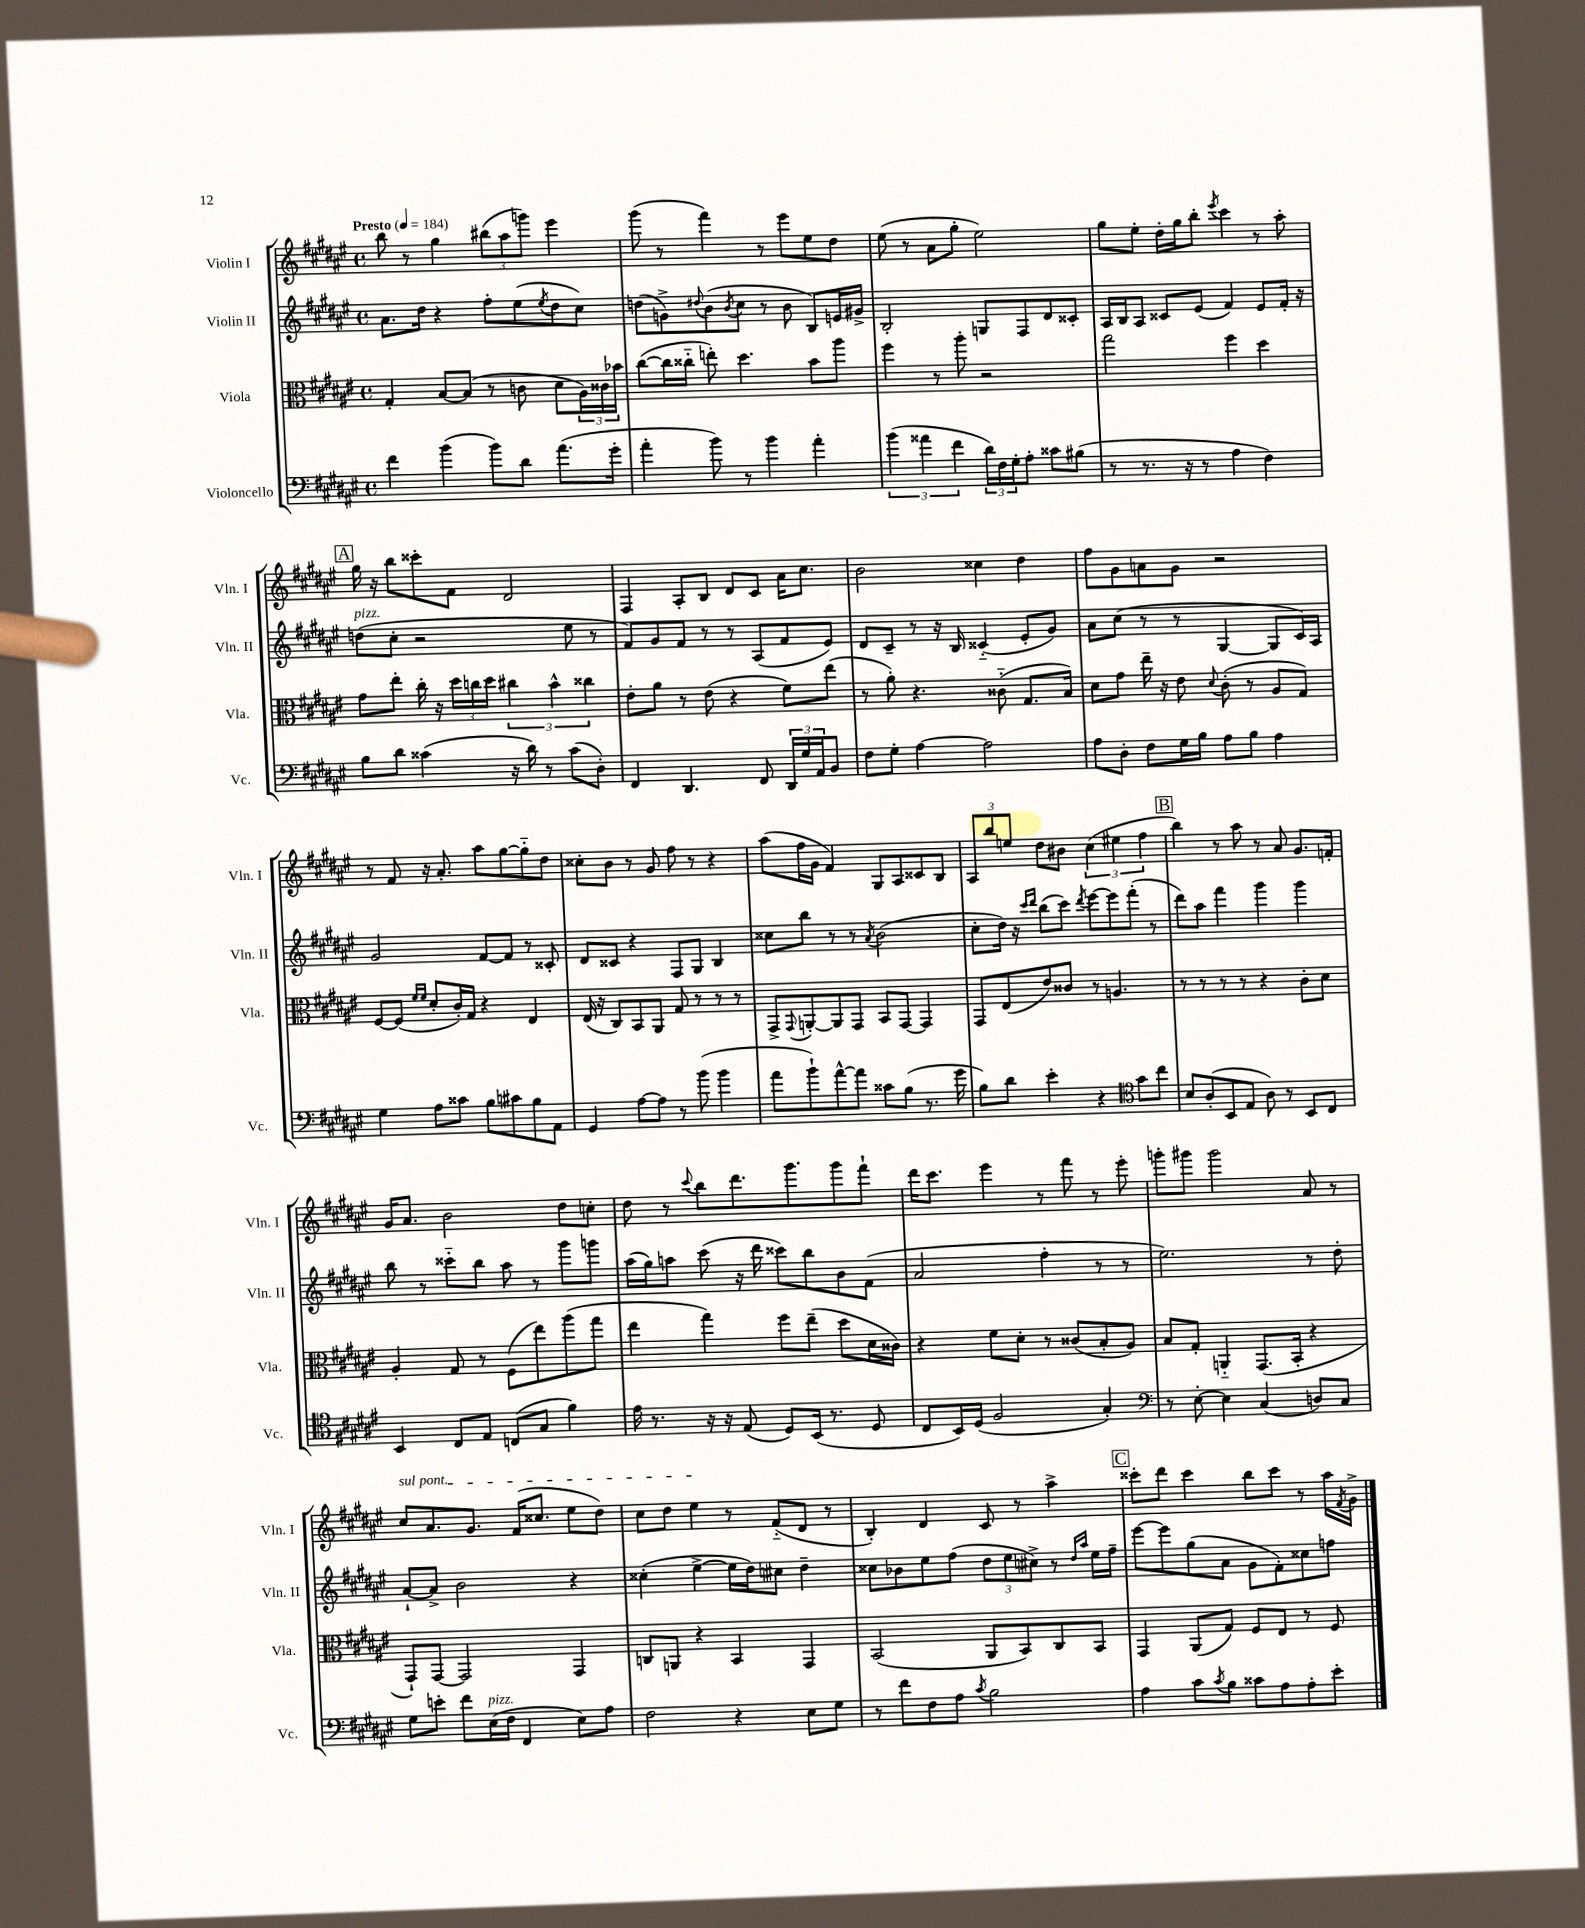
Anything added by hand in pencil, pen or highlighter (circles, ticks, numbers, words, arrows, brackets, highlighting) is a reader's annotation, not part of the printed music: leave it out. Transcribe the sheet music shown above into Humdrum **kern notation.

**kern	**kern	**kern	**kern
*staff4	*staff3	*staff2	*staff1
*clefF4	*clefC3	*clefG2	*clefG2
*k[f#c#g#d#a#e#]	*k[f#c#g#d#a#e#]	*k[f#c#g#d#a#e#]	*k[f#c#g#d#a#e#]
*M4/4	*M4/4	*M4/4	*M4/4
*met(c)	*met(c)	*met(c)	*met(c)
*MM184	*MM184	*MM184	*MM184
4f#\	4G#'/	8.a#\L	8bb\
.	.	.	8r
.	.	16dd#\Jk	.
(4b\	[8B/L	4r	4gg#\
.	(8B/]J	.	.
8b\L)	8r	8ff#'\L	(12bb#\L
.	.	.	12aa#\
8d#\J	8c\	(8ee#\	.
.	.	.	12ggg\J)
.	.	8qee#/	.
(8.a#\L	8d#\L	8dd#\	4eee#\
.	24A#\L)	8cc#\J)	.
.	24c##\	.	.
16g#'\Jk	.	.	.
.	24b-\JJ	.	.
=	=	=	=
4a#'\	([8cc#\L	(8dd\L	(8ggg#\
.	16cc#\]L	8g^\)	8r
.	16cc##'~\JJ	.	.
.	.	8qqdd#/	.
8b\)	8ee'\)	(8b\	4fff#\)
.	.	8qb/	.
8r	4.dd#\	8cc#\J	.
4b\	.	8r	8r
.	.	8b\	8eee#\L
4a#'\	8b\L	8B/L)	8ee#\
.	8aa#\J	16e/L	8dd#\J
.	.	16g#^/JJ	.
=	=	=	=
(6b\	4ff#\	2B'/	(8ee#\
.	.	.	8r
6a##\	.	.	.
.	8r	.	8a#\L
6f#\	.	.	.
.	8aa#'\	.	8gg#'\J
24d#\LL)	2r	8G/L	2ee#\)
24F#\	.	.	.
24G#'\J	.	.	.
8A#'\J	.	8F#/	.
8c##\L	.	8d#/	.
(8B#\J	.	8c##'/J	.
=	=	=	=
8r	2gg#\	16A#/LL	8gg#\L
.	.	16B/J	.
8.r	.	8A#/J	8ee#'\J
.	.	8c##/L	16dd#'\LL
16r	.	.	16gg#\J
8r	.	(8e#/J	8bb'\J
.	.	.	8qeee#/
4A#\	4ff#\	4f#/)	4ccc#\
4F#\)	4dd#\	8e#/L	8r
.	.	16f#'/Jk	8aa#'\
.	.	16r	.
=	=	=	=
8B\L	8g#\L	(8dd\L	16gg#\
.	.	.	16r
8d#\J	8ee#'\J	8cc#'\J	8bb\L
(4c##\	16cc#'\	2r	8ccc##'\
.	16r	.	.
.	24dd#\LL	.	8f#\J
.	24cc\	.	.
.	24dd#\JJ	.	.
16r	6cc#\	.	2d#/
16d#\)	.	.	.
8r	.	.	.
.	6b^^\	.	.
(8c##\L	.	8ee#\	.
.	6cc##\	.	.
8D#'\J)	.	8r	.
=	=	=	=
4FF#/	8e#'\L	8f#/L)	4F#/
.	8a#\J	8g#/	.
4.DD#/	8r	8f#/J	8A#'/L
.	(8e#\	8r	8B/J
.	4r	8r	8d#/L
8FF#/	.	(8A#/L	8c#/J
24DD#/LL	8f#\L)	8f#/	16a#\LK
24G#/	.	.	.
.	.	.	8.cc#\J
24AA#/J	.	.	.
8BB/J	(8ee#\J	8e#/J)	.
=	=	=	=
8F#\L	8r	8d#/L	2b\
8G#'\J	8a#'\)	8c#~/J	.
[4A#\	4.r	8r	.
.	.	16r	.
.	.	16B/	.
2A#\]	.	(4c##'~/	4cc##\
.	(8c##'~\	.	.
.	8.G#/L	8e#'/L	4dd#\
.	.	8g#/J)	.
.	16B/Jk)	.	.
=	=	=	=
8A#\L	8d#\L	8a#\L	8ff#\L
8D#'\J	8g#\J	(8cc#\J	8g#\
8F#\L	16ee#~\	8r	8a\
.	16r	.	.
16G#\L	8e#\	8r	8g#\J
16B\JJ	.	.	.
.	8qqd#/	.	.
8A#\L	(8c#'\	[4G#/	2r
8B\J	8r	.	.
4A#\	8A#/L	8G#/]L	.
.	8G#/J)	16c#/L)	.
.	.	16A#/JJ	.
=	=	=	=
4G#\	[8F#/L	2g#/	8r
.	(8F#/]J	.	8f#/
.	16qqf#/LL	.	.
.	16qqf#/JJ	.	.
8A#\L	8d#'/L	.	16r
.	.	.	8.a#'/
8c##\J	16c#'/L)	.	.
.	16G#/JJ	.	.
8B\L	4r	[8f#/L	8aa#\L
8c#\	.	8f#/]J	[8gg#\
8B\	4E#/	8r	8gg#'~\]
8AA#\J	.	8c##'/	8dd#\J
=	=	=	=
4GG#/	(16E#/	8d#/L	8cc##'\L
.	16r	.	.
.	8C#/L)	8c##/J	8b\J
[8A#\L	8BB/	4r	8r
8A#\]J	8AA#/J	.	8g#/
8r	8G#/	8F#/L	8ff#\
(8b\	8r	8G#/J	8r
4b\	8r	4B/	4r
.	8r	.	.
=	=	=	=
8a#\L	8GG#^/L	8cc##\L	(8aa#\L
.	8qqGG#/	.	.
8b`\)	[8AA'/	8bb\J	16ff#\L
.	.	.	16g#\JJ
[8a#^^\	8AA/]	8r	4f#/)
8a#\]J	8GG#/J	8r	.
.	.	8qa#/	.
8c##\L	8BB/L	(2b\	8G#/L
(8B\J	[8GG#/J	.	8A#/
8.r	4GG#/]	.	8c##/
.	.	.	8B/J
16g#\	.	.	.
=	=	=	=
8B\L)	8GG#/L	8cc#'\L	12A#/L
.	.	.	12bb/
8d#\J	(8E#/	16dd#\Jk)	.
.	.	.	12ee/J
.	.	16r	.
.	.	16qqccc#/LL	.
.	.	16qqddd#/JJ	.
4e#'\	8e#/)	(8bb\L	8dd#\L
.	8c##/J	8ccc#\J)	8b#\J
.	.	8qddd#/	.
4r	8r	[8eee#\L	(6cc#\
.	4.A/	8eee#\]	.
.	.	.	6ee#\
*clefC4	*	*	*
8g#\L	.	(8fff#'\J	.
.	.	.	6ff#\
8cc#\J	.	8r	.
=	=	=	=
8B/L	8r	8ddd#\L)	4bb\)
(8A#'/	8r	8aa#\J	.
8BB/	8r	4fff#\	8r
8E#/J	8r	.	8aa#\
8A#\)	4r	4ggg#\	8r
8r	.	.	8a#/
8BB/L	8c#'\L	4ggg#\	8.g#/L
8C#/J	8d#\J	.	.
.	.	.	16f'/Jk
=	=	=	=
4BB/	4A#'/	8bb\	16g#/LK
.	.	.	8.a#/J
.	.	8r	.
8C#/L	8G#/	8ccc##'~\L	2b\
8E#/J	8r	8bb\J	.
(8C/L	(8F#\L	8aa#\	.
8G#/J	8ee#\)	8r	.
4f#\)	(8aa#\	8ggg#\L	8dd#\L
.	8gg#\J	8ggg\J	8cc'\J
=	=	=	=
16e#\	4ee#\	(16aa#\LL	8dd#\
8.r	.	16gg#\J)	.
.	.	8aa\J	8r
.	.	.	8qqccc#/
16r	4gg#\)	(8ccc#\	8bb\L
16r	.	.	.
(8E#/	.	16r	8.ddd#\
.	.	16ddd#\	.
8D#/L)	8ff#\L	8ccc##\L)	.
.	.	.	8.ggg#\
(16BB/Jk	(8ee#~\J	8bb\	.
8.r	.	.	.
.	8dd#\L	8b\	8ggg#\
8D#/	16d#\L	(8f#\J	8fff#`\J
.	16c##\JJ)	.	.
=	=	=	=
8C#/L	4r	2a#/	16ddd#\LK
.	.	.	8.ccc#\J
16BB/L)	.	.	.
(16D#/JJ	.	.	.
2F#/	8f#\L	.	4eee#\
.	8d#'\J	.	.
.	8r	4ff#'\	8r
.	(8c##/L	.	8fff#\
4G#'/)	8B'/	8r	8r
.	8A#/J)	8r	8eee#'\
=	=	=	=
*clefF4	*	*	*
8r	8B/L	2.ee#\)	8ggg'\L
[8E#'\	8G#'/J	.	8ggg#\J
4E#\]	4AA'~/	.	2ggg#\
(4C#/	(8.GG#/L	.	.
.	16BB'/Jk	.	.
8D/L)	4r	8r	8a#/
8C#/J	.	8dd#'\	8r
=	=	=	=
8G#\L	8GG#`/L)	[8a#`/L	8cc#/L
8e'\J	[8GG#/J	8a#^/]J	8.a#/
8f#\L	2GG#/]	2b\	.
.	.	.	8.g#/J
(16E#\L	.	.	.
16F#\JJ	.	.	.
4FF#/	.	.	(16f#/LK
.	.	.	8.cc##/J
8E#\L)	4GG#/	4r	8ee#\L
8A#\J	.	.	8dd#\J)
=	=	=	=
2F#\	8C/L	(4cc##'\	8cc#\L
.	8AA/J	.	8dd#\J
.	4r	[4ee#^\	4ee#\
4r	4BB/	16ee#\]LL	8r
.	.	16dd#\J)	.
.	.	8cc#\J	(8f#'~/L
8E#\L	4GG#/	4dd#~\	8d#/J
8G#\J	.	.	8r
=	=	=	=
8r	(2BB/	8cc##\L	4B'/)
8f#\L	.	8b-\	.
8F#\	.	8ee#\	4d#/
8A#\J	.	(8ff#\J	.
8qc#/	.	.	.
2B\	8AA#/L	12dd#\L	8c#/
.	.	12ee#\	.
.	8BB/)	.	8r
.	.	12cc#^\J)	.
.	8C#/	8r	4aa#^\
.	.	16qqdd#/LL	.
.	.	16qqaa#/JJ	.
.	8BB/J	16ee#\LL	.
.	.	16ff#~\JJ	.
=	=	=	=
4A#\	4GG#/	[8eee#\L	8ccc##'\L
.	.	8eee#\]	8ddd#\J
8c#\L	(8AA#/L	(8gg#\	4ccc##\
8qc#/	.	.	.
8B\J	8G#/J)	8a#\J	.
8c##\L	8F#/L	8g#\L	8bb\L
8A#\	8E#/J	8f#'\)	8ccc##\J
8A#'\	8r	8cc##\	8r
8e#'\J	8F#/	8ff\J	16aa#\LL
.	.	.	8qf#/
.	.	.	16g#^\JJ
==	==	==	==
*-	*-	*-	*-
